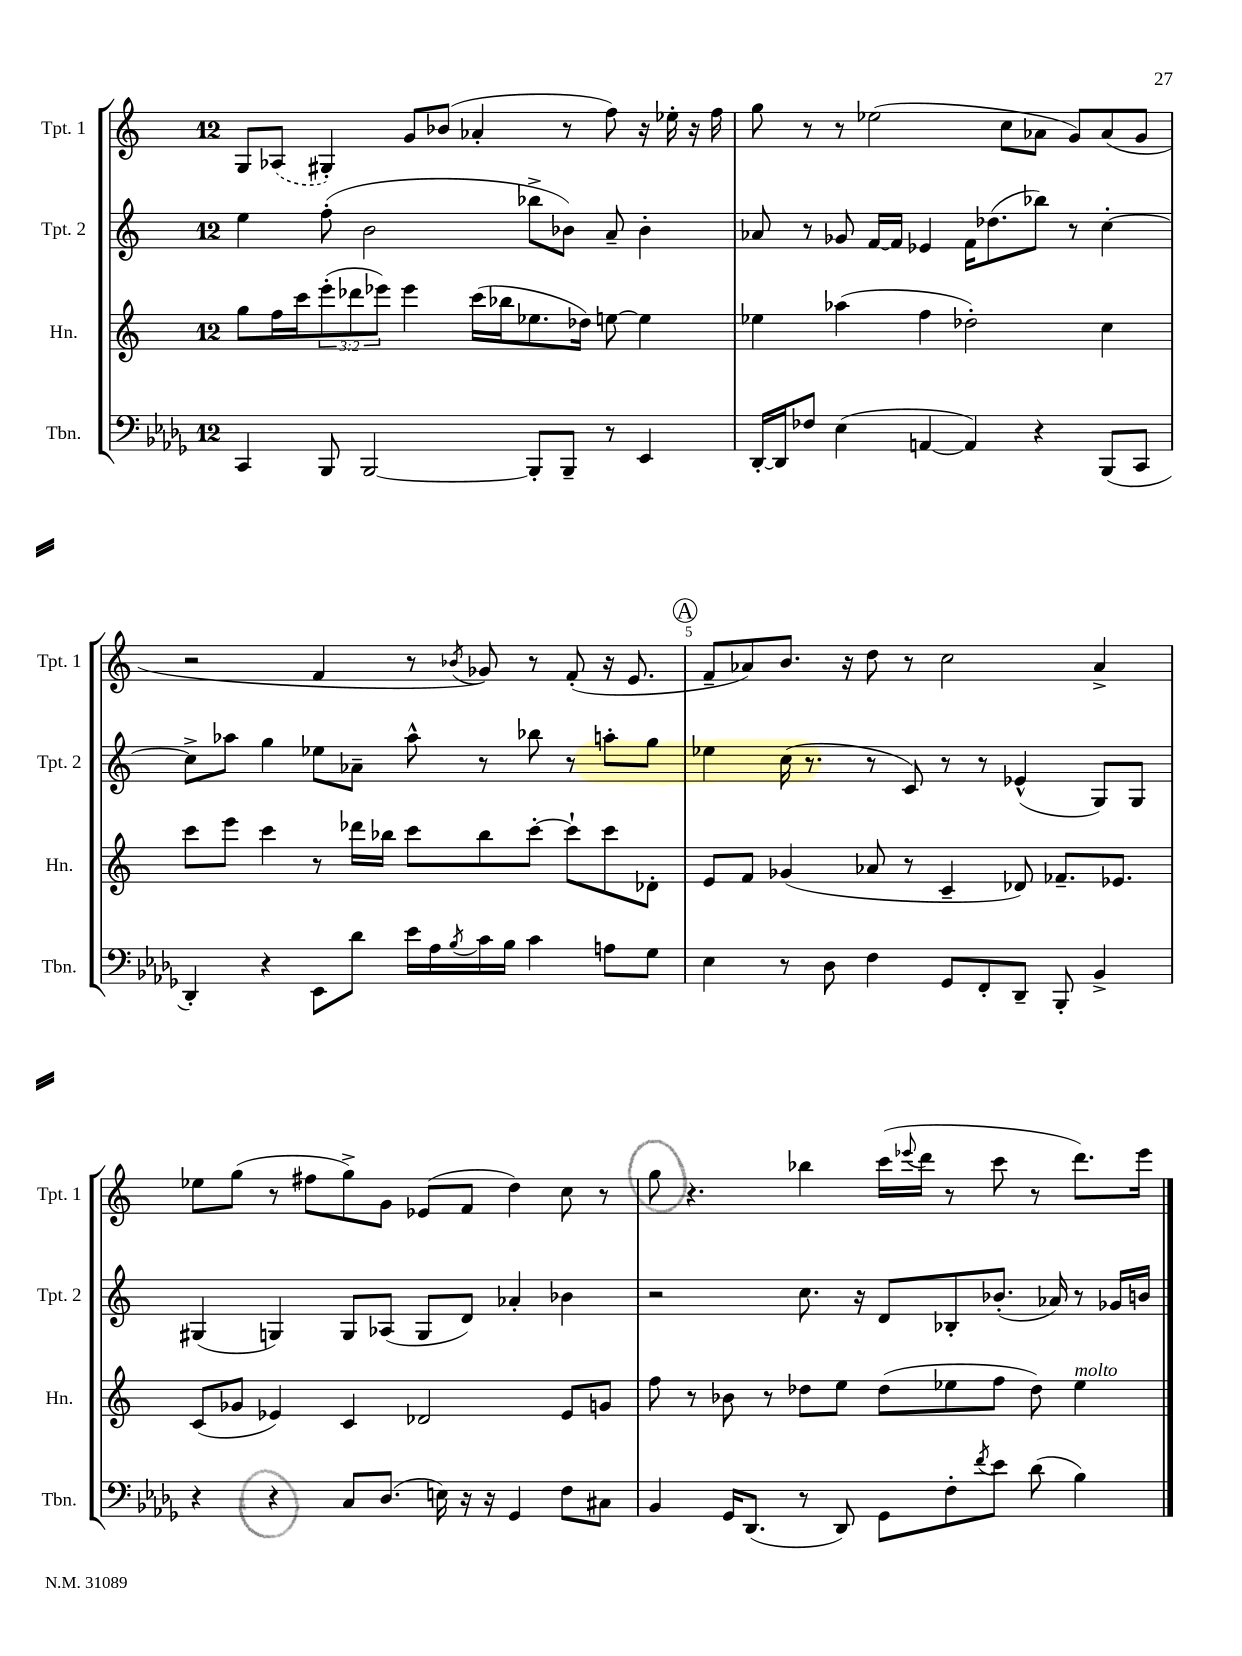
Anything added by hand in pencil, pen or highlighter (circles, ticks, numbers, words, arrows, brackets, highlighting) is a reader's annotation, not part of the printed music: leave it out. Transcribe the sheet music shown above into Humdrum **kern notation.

**kern	**kern	**kern	**kern
*staff4	*staff3	*staff2	*staff1
*clefF4	*clefG2	*clefG2	*clefG2
*k[b-e-a-d-g-]	*k[]	*k[]	*k[]
*M12/8	*M12/8	*M12/8	*M12/8
4CC/	8gg\L	4ee\	8G/L
.	16ff\L	.	(8A-/J
.	16ccc\J	.	.
8BBB-/	(12eee'\	(8ff'\	4G#'/)
.	12ddd-\	.	.
[2BBB-/	.	2b\	.
.	12eee-\J)	.	.
.	4eee-\	.	8g/L
.	.	.	(8b-/J
.	(16ccc\LL	.	4a-'/
.	16bb-\J	.	.
8BBB-'/]L	8.ee-\	8bb-^\L	.
8BBB-~/J	.	8b-\J)	8r
.	16dd-\Jk)	.	.
8r	[8ee\	8a~/	8ff\)
4EE-/	4ee\]	4b-'\	16r
.	.	.	16ee-'\
.	.	.	16r
.	.	.	16ff\
=	=	=	=
[16DD-'/LL	4ee-\	8a-/	8gg\
16DD-/]J	.	.	.
8F-/J	.	8r	8r
(4E-\	(4aa-\	8g-/	8r
.	.	[16f/LL	(2ee-\
.	.	16f/]JJ	.
[4AA/	4ff\	4e-/	.
4AA/])	2dd-'\)	16f\LK	.
.	.	(8.dd-\	.
.	.	.	8cc\L
4r	.	8bb-\J)	8a-\J
.	.	8r	8g/L)
(8BBB-/L	4cc\	[4cc'\	(8a-/
8CC/J	.	.	8g/J
=	=	=	=
4DD-'/)	8ccc\L	8cc^\]L	2r
.	8eee\J	8aa-\J	.
4r	4ccc\	4gg\	.
8EE-\L	8r	8ee-\L	4f/
8d-\J	16ddd-\LL	8a-~\J	.
.	16bb-\JJ	.	.
16e-\LL	8ccc\L	8aa-^^\	8r
16A-\	.	.	.
8qB-/	.	.	8qb-/
16c\	8bb-\	8r	8g-/)
16B-\JJ	.	.	.
4c\	[8ccc'\J	8bb-\	8r
.	8ccc`\]L	8r	(8f'/
8A\L	8ccc\	8aa'\L	16r
.	.	.	8.e/
8G-\J	8d-'\J	8gg\J	.
=	=	=	=
4E-\	8e/L	4ee-\	8f~/L
.	8f/J	.	8a-/)
8r	(4g-/	(16cc\	8.b/J
.	.	8.r	.
8D-\	.	.	.
.	.	.	16r
4F\	8a-/	8r	8dd\
.	8r	8c/)	8r
8GG-/L	4c~/	8r	2cc\
8FF'/	.	8r	.
8DD-~/J	8d-/)	(4e-^^/	.
8BBB-'/	8.f-~/L	.	.
4BB-^/	.	8G/L)	4a-^/
.	8.e-/J	.	.
.	.	8G/J	.
=	=	=	=
4r	(8c/L	(4G#/	8ee-\L
.	8g-/J	.	(8gg\J
4r	4e-/)	4G/)	8r
.	.	.	8ff#\L
8C/L	4c/	8G/L	8gg^\)
(8.D-/J	.	(8A-/J	8g\J
.	2d-/	8G/L	(8e-/L
16E\)	.	.	.
16r	.	8d/J)	8f/J
16r	.	.	.
4GG-/	.	4a-'/	4dd\)
8F\L	8e-/L	4b-\	8cc\
8C#\J	8g/J	.	8r
=	=	=	=
4BB-/	8ff\	2r	8gg\
.	8r	.	4.r
16GG-/LK	8b-\	.	.
(8.DD-/J	.	.	.
.	8r	.	.
8r	8dd-\L	8.cc\	4bb-\
8DD-/)	8ee\J	.	.
.	.	16r	.
8GG-\L	(8dd-\L	8d/L	(16ccc\LL
.	.	.	8qqeee-/
.	.	.	16ddd\JJ
8F'\	8ee-\	8B-'/	8r
8qf/	.	.	.
8e-\J	8ff\J	(8.b-'/J	8ccc\
(8d-\	8dd-\)	.	8r
.	.	16a-/)	.
4B-\)	4ee-\	8r	8.ddd\L)
.	.	16g-/LL	.
.	.	16b/JJ	16eee-\Jk
==	==	==	==
*-	*-	*-	*-
